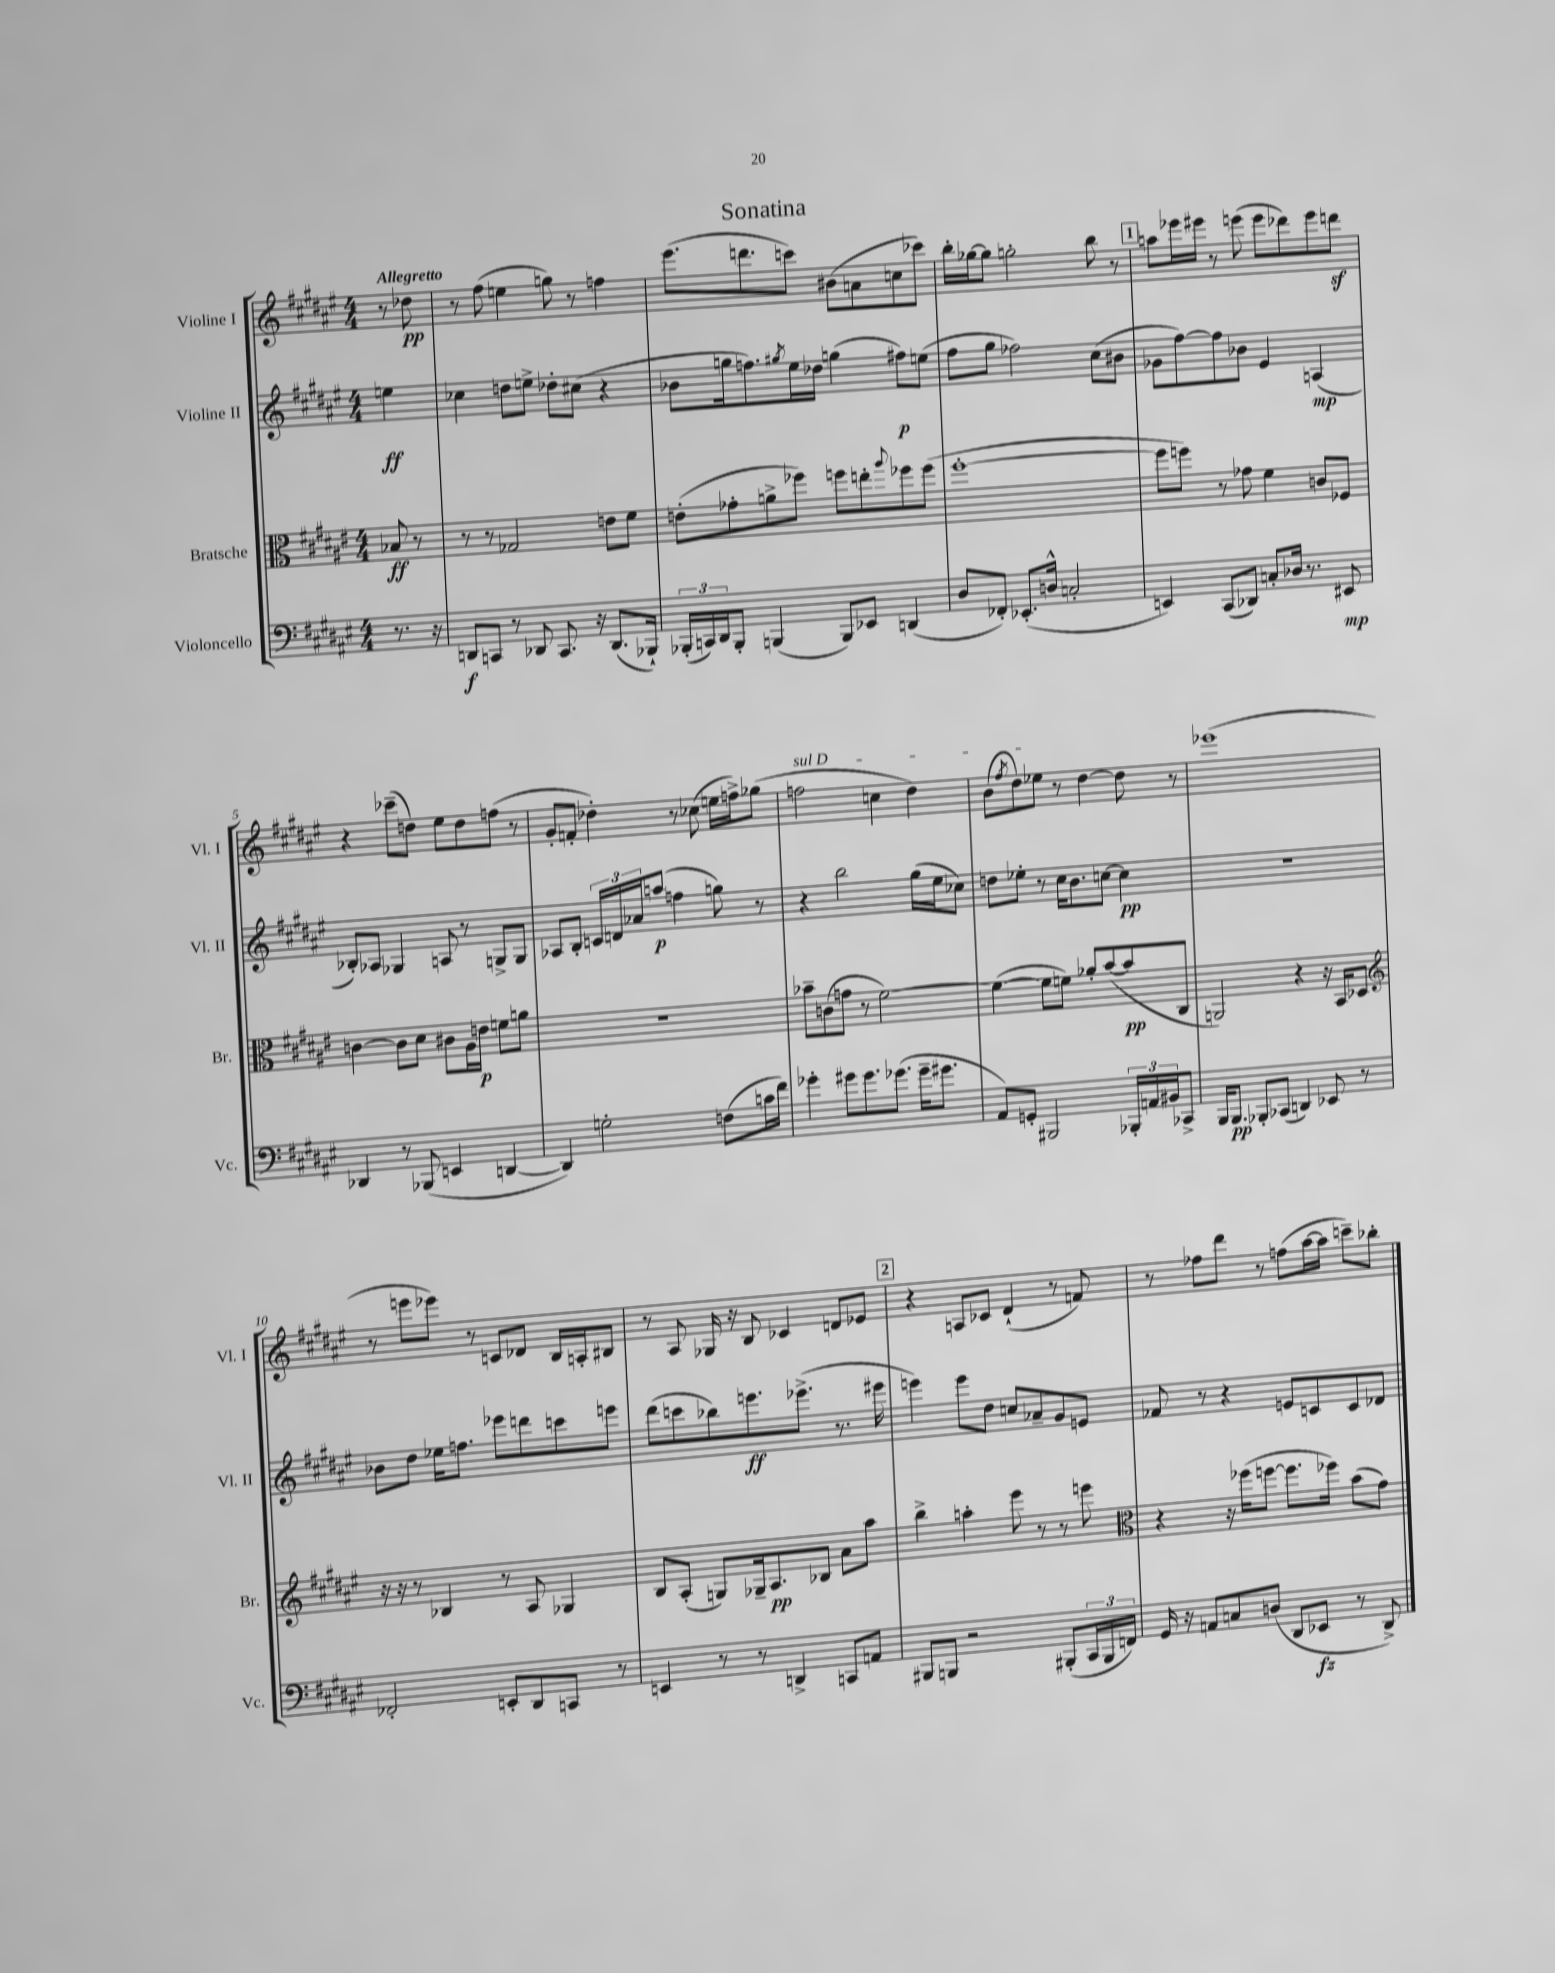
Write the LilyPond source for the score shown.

\header { title = "Sonatina" }
<<
\new StaffGroup <<
\new Staff = "s0" \with { instrumentName = "Violine I" shortInstrumentName = "Vl. I" } {
    \clef treble \key fis \major \numericTimeSignature \time 4/4 \partial 4 \tempo "Allegretto"
    r8 des''8\pp |
    r8 fis''8( e''4 g''8) r8 f''4 |
    eis'''8.( d'''8. c'''8) bis'8( a'8 c''8 ces'''8) |
    b''16-. ges''16~ ges''8 g''2-. b''8 r8 |
    \mark \markup { \box "1" } a''8 ees'''16 eis'''16 r8 e'''8( e'''8 des'''8) e'''8 d'''8\sf |
    r4 ces'''8--( d''8) eis''8 d''8 f''8( r8 |
    gis'8-. f'8-. des''4-.) r8 ces''8( e''16 f''16->) ges''8( |
    \once \override TextSpanner.bound-details.left.text = \markup { \italic "sul D" } f''2\startTextSpan c''4 dis''4) |
    b'8( \acciaccatura { fis''8 } dis''8) ees''8\stopTextSpan r8 dis''4~ dis''8 r8 |
    ees'''1( |
    r8 e'''8 ees'''8) r8 c'8 des'8 b16 a16-. bis8 |
    r8 ais8 ges16 r16 b8 ces'4 d'8 ees'8 |
    \mark \markup { \box "2" } r4 a8 ces'8 dis'4-!( r8 f'8) |
    r8 fes''8 dis'''8 r8 f''8( ais''16~ ais''16 c'''8--) bes''8-. \bar "|." |
}
\new Staff = "s1" \with { instrumentName = "Violine II" shortInstrumentName = "Vl. II" } {
    \clef treble \key fis \major \numericTimeSignature \time 4/4 \partial 4
    e''4\ff |
    ces''4 d''8 e''8-> des''8-. cis''8( r4 |
    bes'8 g''16 f''8.) \acciaccatura { gis''8 } eis''16 des''16 g''4( fis''8\p) e''8( |
    fis''8 gis''8 fes''2) cis''8( bis'8 |
    \mark \markup { \box "1" } ges'8 fis''8~) fis''8 bes'8 eis'4 a4\mp( |
    bes8-.) aes8 ges4 a8 r8 g8-> g8 |
    aes8 b8-. \tuplet 3/2 { c'16 d'16 aes'16 } a''8\p( f''4 g''8) r8 |
    r4 b''2 gis''16( eis''16 ces''8) |
    d''8 ees''8-. r8 cis''16 b'8. c''8~ c''4\pp |
    R1 |
    bes'8 dis''8 ees''16 f''8. ees'''8 d'''8 c'''8 e'''8 |
    dis'''8( c'''8 bes''8) e'''8.\ff ees'''8.->( r8. eis'''16 |
    \mark \markup { \box "2" } e'''4) e'''8 dis''8 c''8 aes'8-- gis'8 e'8 |
    fes'8 r8 r4 e'8 c'8 c'8 des'8 \bar "|." |
}
\new Staff = "s2" \with { instrumentName = "Bratsche" shortInstrumentName = "Br." } {
    \clef alto \key fis \major \numericTimeSignature \time 4/4 \partial 4
    bes8\ff r8 |
    r8 r8 ges2 e'8 fis'8 |
    e'8-.( ges'8-. a'8-> fes''8) f''8 e''8-. \appoggiatura { ais''8 } fes''8 fes''8( |
    fis''1~-. |
    \mark \markup { \box "1" } fis''8 f''8) r8 ges'8 fis'4 c'8 fes8 |
    c'4~ c'8 dis'8 cis'8 ais16 e'16\p f'8 a'8 |
    r1 |
    bes'8-- c'8( g'8 r8 fis'2~) |
    fis'4~( fis'8 f'8) aes'8-. b'8~( b'8\pp cis8 |
    a,2) r4 r16 b,16 des8 |
    \clef treble r16 r16 r8 bes4 r8 ais8 ges4 |
    b8 ais8-.( g8) ges16-- ais8.\pp bes8 ais'8 ais''8 |
    \mark \markup { \box "2" } b''4-> a''4-. eis'''8 r8 r8 e'''8 |
    \clef alto r4 r16 fes''16( f''8~ f''8. fes''16) b'8( gis'8) \bar "|." |
}
\new Staff = "s3" \with { instrumentName = "Violoncello" shortInstrumentName = "Vc." } {
    \clef bass \key fis \major \numericTimeSignature \time 4/4 \partial 4
    r8. r16 |
    d,8\f c,8 r8 des,8 c,8. r16 des,8.( bes,,16-!) |
    \tuplet 3/2 { bes,,16-.( c,16) dis,16 } bes,,8-. b,,4( b,,8) ees,8 d,4( |
    dis8 fes,8-.) ees,8.-.( d16-^ c2-. |
    \mark \markup { \box "1" } e,4) cis,8( des,8) c8-. des16 r8. eis,8\mp |
    des,4 r8 bes,,8( e,4 d,4~ |
    d,4) g2-. f8( c'16 fis'16) |
    ges'4-. gis'8 gis'8. ges'8.( ges'16-- gis'8. |
    ais,8) g,8-. bis,,2 \tuplet 3/2 { bes,,16-. a,16 bis,16 } ces,8-> |
    b,,16 b,,8.\pp bes,,8-. ces,8( d,4) ees,8 r8 |
    fes,2-. e,8-. dis,8 c,8 r8 |
    e,4 r8 r8 d,4-> c,8 a,8 |
    \mark \markup { \box "2" } bis,,8 b,,8 r2 bis,,8-.( \tuplet 3/2 { cis,16 bis,,16 f,16) } |
    gis,16 r16 a,8 c8 d8( dis,8 ees,8\fz r8 dis,8->) \bar "|." |
}
>>
>>
